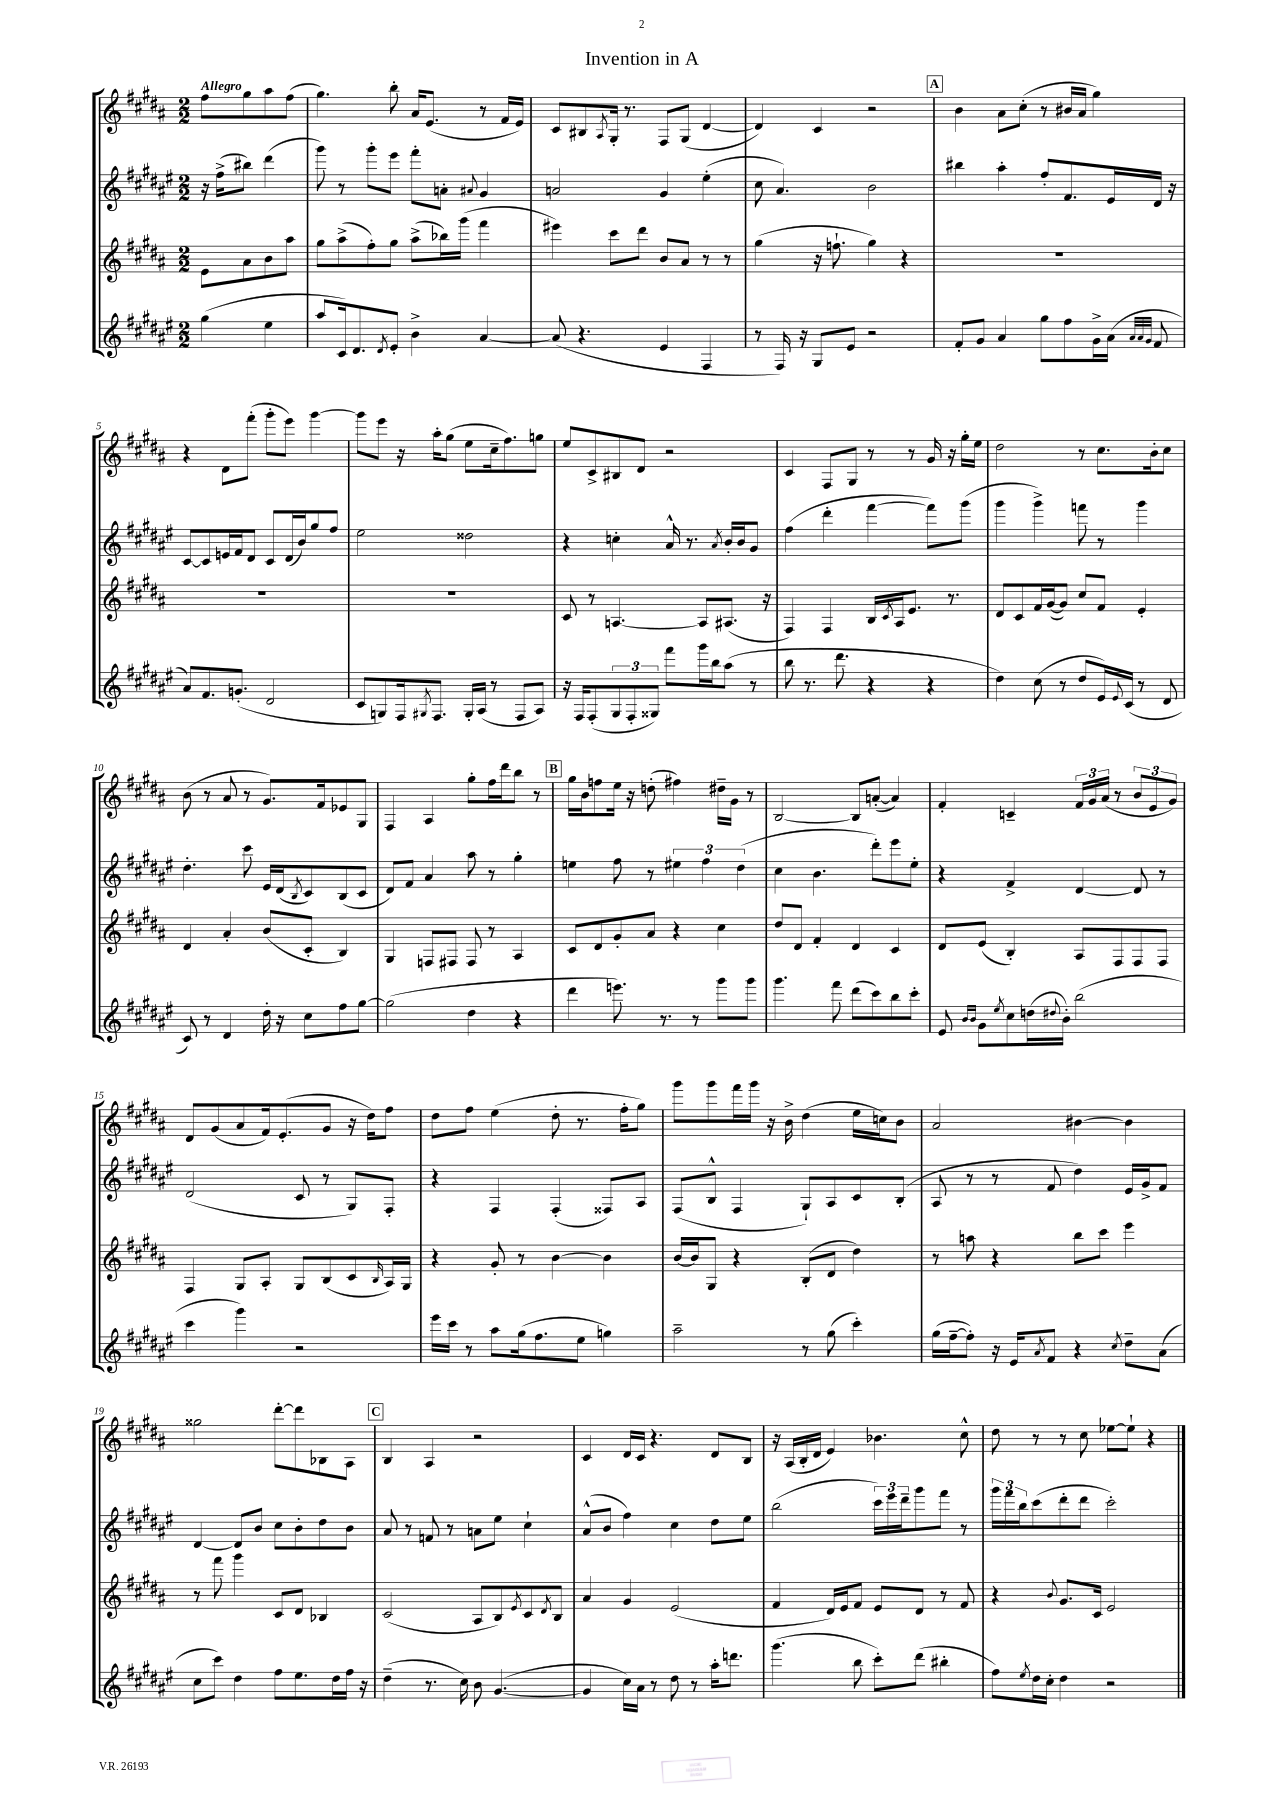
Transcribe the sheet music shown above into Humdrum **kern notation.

**kern	**kern	**kern	**kern
*part4	*part3	*part2	*part1
*staff4	*staff3	*staff2	*staff1
*clefG2	*clefG2	*clefG2	*clefG2
*k[f#c#g#d#a#e#]	*k[f#c#g#d#a#]	*k[f#c#g#d#a#e#]	*k[f#c#g#d#a#]
*M2/2	*M2/2	*M2/2	*M2/2
=	=	=	=
!	!	!	!LO:TX:a:B:t=Allegro
(4gg#\	8e\L	16r	8ff#\L
.	.	(16ff#^\KL	.
.	8a#\	8bb#X\J)	8gg#\
4ee#\	8b\	(4ddd#\	8aa#\
.	8aa#\J	.	(8ff#\J
=1	=1	=1	=1
8aa#/L	8gg#\L	8ggg#\)	4.gg#\)
16c#/k)	(8aa#^\	8r	.
8.d#/	.	.	.
.	8ff#'\)	8ggg#'\L	.
8qd#/	.	.	.
8e#'/J	8gg#\J	8eee#\J	8bb'\
4b^\	(8aa#^\L	8fff#'\L	16a#/KL
.	.	.	(8.e/J
.	16bb-X\L)	8an'\J	.
.	(16ggg#\JJ	.	.
.	.	8qqa#X/	.
[4a#/	4fff#\	4g#/	8r
.	.	.	16f#/LL
.	.	.	16e/JJ)
=2	=2	=2	=2
(8a#/]	4eee#X\)	2an/	8c#/L
4.r	.	.	8B#X/
.	.	.	8qA#/
.	8ccc#\L	.	16G#'/Jk
.	.	.	8.r
.	8ddd#\J	.	.
4e#/	8b/L	4g#/	8F#/L
.	8a#/J	.	(8G#/J
4F#/	8r	(4ee#'\	[4d#/
.	8r	.	.
=3	=3	=3	=3
8r	(4gg#\	8cc#\	4d#/])
16F#/)	.	4.a#/)	.
16r	.	.	.
8G#/L	16r	.	4c#/
.	8.ffn`\	.	.
8e#/J	.	.	.
2r	4gg#\)	2b\	2r
.	4r	.	.
!!LO:REH:place=s1:t=A
=4	=4	=4	=4
8f#'/L	1r	4bb#X\	4b\
8g#/J	.	.	.
4a#/	.	4aa#'\	8a#\L
.	.	.	(8cc#'\J
8gg#\L	.	8ff#'/L	8r
8ff#\	.	8.f#/	16b#X/LL
.	.	.	16a#/JJ
16g#^\L	.	.	4gg#\)
(16a#\JJ	.	16e#/L	.
32qqa#/LLL	.	.	.
32qqa#/	.	.	.
32qqg#/JJJ	.	.	.
8f#/	.	16d#/JJ	.
.	.	16r	.
!!LO:LB:g=z
=5	=5	=5	=5
8a#/L)	1r	[8c#/L	4r
8.f#/	.	8c#/]	.
.	.	16en/L	8d#\L
(8.gn'/J	.	16f#/J	.
.	.	8d#/J	(8fff#'\J
2d#/	.	8c#/L	8ggg#'\L
.	.	(16d#/L	8eee\J)
.	.	16b/J)	.
.	.	8gg#/	[4ggg#\
.	.	8ff#/J	.
=6	=6	=6	=6
8c#/L	1r	2ee#\	8ggg#\L]
8Gn/)	.	.	8eee\J
16F#/k	.	.	16r
8qG#X/	.	.	.
8.F#/J	.	.	16aa#'\KL
.	.	.	(8gg#\J
16G#'/LL	.	2dd##X\	8ee\L
(16A#/JJ	.	.	.
8r	.	.	16cc#~\k
.	.	.	8.ff#\)
8F#/L	.	.	.
8A#/J)	.	.	8ggn\J
=7	=7	=7	=7
16r	8c#/	4r	8ee/L
16F#/KL	.	.	.
(8F#'/	8r	.	8c#^/
12G#/	[4.An/	4ccn'\	8B#X/
12F#'/	.	.	.
.	.	.	8d#/J
12G##X/J)	.	.	.
8fff#\L	.	16a#^^/	2r
.	.	8.r	.
16ggg#\L	8A/L]	.	.
16bb\J	.	.	.
.	.	8qa#/	.
(8aa#\J	(8.A#X/J	16b'/LL	.
.	.	16b/J	.
8r	.	8g#/J	.
.	16r	.	.
=8	=8	=8	=8
8bb\	4F#/)	(4ff#\	4c#/
8.r	.	.	.
.	4F#/	4ddd#'\	8F#/L
8.ddd#\	.	.	.
.	.	.	8G#/J
4r	16B/LL	[4fff#\	8r
.	8qc#/	.	.
.	16A#/J	.	.
.	8.e/J	.	8r
4r	.	8fff#\L])	16g#/
.	8.r	.	16r
.	.	(8ggg#\J	16gg#'\LL
.	.	.	16ee\JJ
=9	=9	=9	=9
4dd#\)	8d#/L	4ggg#\	2dd#\
.	8c#/	.	.
(8cc#\	16f#/L	4ggg#^\)	.
.	([16g#/J	.	.
8r	8g#/J])	.	.
8dd#/L	8cc#/L	8fffn\	8r
16e#/L)	8f#/J	8r	8.cc#\L
8qqe#/	.	.	.
(16c#/JJ	.	.	.
8r	4e'/	4ggg#\	.
.	.	.	16b'\k
8d#/	.	.	8cc#\J
!!LO:LB:g=z
=10	=10	=10	=10
8c#/)	4d#/	4.dd#'\	(8b\
8r	.	.	8r
4d#/	4a#'/	.	8a#/
.	.	8ccc#\	8r
16dd#'\	(8b/L	16e#/LL	8.g#/L)
16r	.	(16d#/J	.
.	.	8qB/	.
8cc#\L	8c#'/J	8c#/)	.
.	.	.	16f#/k
8ff#\	4B/)	(8B/	8e-X/
[8gg#\J	.	8c#/J	8G#/J
=11	=11	=11	=11
(2gg#\]	4G#/	8d#/L)	4F#/
.	.	8f#/J	.
.	8Fn/L	4a#/	4A#/
.	8F#X/J	.	.
4dd#\	8F#/	8aa#\	8gg#'\L
.	8r	8r	16ff#\L
.	.	.	16ddd#\J
4r	4A#/	4gg#'\	8bb\J
.	.	.	8r
!!LO:REH:place=s1:t=B
=12	=12	=12	=12
4ddd#\	8c#/L	4een\	16gg#\LL
.	.	.	16b\J
.	8d#/	.	8ffn\
8.eeen\)	8g#'/	8ff#\	16ee\Jk
.	.	.	16r
.	8a#/J	8r	(8ddn'\
8.r	.	.	.
.	4r	6ee#X\	4ff#X\)
8r	.	.	.
.	.	6ff#\	.
8ggg#\L	4cc#\	.	16dd#X~\LL
.	.	.	16g#\JJ
.	.	(6dd#\	.
8ggg#\J	.	.	8r
=13	=13	=13	=13
4.ggg#\	8dd#/L	4cc#\	[2B/
.	8d#/J	.	.
.	4f#'/	4.b\	.
8fff#\	.	.	.
(8ddd#\L	4d#/	.	8B/L]
8ccc#\)	.	8ddd#'\L)	([8an'/J
8bb\	4c#/	8eee#\	4a/])
8ccc#'\J	.	8ee#'\J	.
=14	=14	=14	=14
8e#/	8d#/L	4r	4f#'/
16qqb/LL	.	.	.
16qqb/JJ	.	.	.
8g#\L	(8e/J	.	.
8qee#/	.	.	.
8cc#\	4B'/)	4f#^/	4cn~/
(16ddn\L	.	.	.
8qqdd#X/	.	.	.
16b'\JJ)	.	.	.
(2bb\	8A#/L	[4d#/	24f#/LL
.	.	.	24g#/
.	.	.	(24a#/JJ
.	8F#/	.	8r
.	8F#/	8d#/]	12b/L
.	.	.	12e/
.	8F#/J	8r	.
.	.	.	12g#/J)
!!LO:LB:g=z
=15	=15	=15	=15
4ccc#\	4F#/	(2d#/	8d#/L
.	.	.	(8g#/
4ggg#\)	8G#/L	.	8a#/
.	8A#'/J	.	16f#/k)
.	.	.	(8.e'/
2r	8G#/L	8c#/	.
.	(8B/	8r	8g#/J
.	8c#/	8G#/L)	16r
.	.	.	16dd#\KL)
.	16qqB/	.	.
.	16A#/L)	8F#'/J	8ff#\J
.	16G#/JJ	.	.
=16	=16	=16	=16
16eee#\LL	4r	4r	8dd#\L
16ccc#\JJ	.	.	.
8r	.	.	8ff#\J
8aa#\L	8g#'/	4F#/	(4ee\
(16gg#\k	8r	.	.
8.ff#\	.	.	.
.	[4b\	(4F#'/	8dd#'\
8ee#\J	.	.	8.r
4ggn\)	4b\]	8F##X/L)	.
.	.	.	16ff#'\KL
.	.	8A#/J	8gg#\J)
=17	=17	=17	=17
2aa#~\	[16b/LL	(8F#/L	8ggg#\L
.	16b/J]	.	.
.	8G#/J	8B^^/J	8ggg#\
.	4r	4F#/	16fff#\L
.	.	.	16ggg#\JJ
.	.	.	16r
.	.	.	16b^\
8r	(8B'/L	8G#`/L)	(4dd#\
(8gg#\	8d#/J	8A#/	.
4ccc#'\)	4dd#\)	8c#/	16ee\LL
.	.	.	16ccn\J)
.	.	(8B'/J	8b\J
=18	=18	=18	=18
(16gg#\LL	8r	8A#/	2a#/
[16ff#~\J	.	.	.
8ff#'\J])	8aan\	8r	.
16r	4r	8r	.
16e#/KL	.	.	.
8qa#/	.	.	.
8f#/J	.	8f#/	.
4r	8bb\L	4dd#\)	[4b#X\
.	8ccc#\J	.	.
8qcc#/	.	.	.
8dd#~\L	4eee\	16e#/LL	4b#\]
.	.	16g#^/J	.
(8a#\J	.	8f#/J	.
!!LO:LB:g=z
=19	=19	=19	=19
8cc#\L	8r	[4d#/	2gg##X\
8ccc#\J)	8fff#\	.	.
4dd#\	4ggg#\	8d#/L]	.
.	.	8b/J	.
8ff#\L	8c#/L	8cc#\L	[8ddd#'\L
8.ee#\	8d#/J	8b'\	8ddd#\]
.	4B-X/	8dd#\	8B-X\
16dd#\L	.	.	.
16ff#\JJ	.	8b\J	8A#\J
16r	.	.	.
!!LO:REH:place=s1:t=C
=20	=20	=20	=20
(4dd#~\	(2c#/	8a#/	4B/
.	.	8r	.
8.r	.	8fn/	4A#/
.	.	8r	.
16cc#\)	.	.	.
8b\	8A#/L	8an\L	2r
([4.g#/	8B/)	8ee#\J	.
.	8qe/	.	.
.	8c#/	4cc#`\	.
.	8qd#/	.	.
.	8B/J	.	.
=21	=21	=21	=21
4g#/]	4a#/	(8a#^^/L	4c#/
.	.	8b/J	.
16cc#\LL)	4g#/	4ff#\)	16d#/LL
16a#\JJ	.	.	16c#/JJ
8r	.	.	4.r
8dd#\	(2e/	4cc#\	.
8r	.	.	.
16aa#'\KL	.	8dd#\L	8d#/L
8.dddn\J	.	.	.
.	.	8ee#\J	8B/J
=22	=22	=22	=22
(4.ggg#\	4f#/	(2bb\	16r
.	.	.	(16A#/LL
.	.	.	16B'/
.	.	.	16d#/JJ
.	16d#/LL)	.	4e/)
.	16e/J	.	.
8bb\	8f#/J	.	.
8ccc#'\L)	8e/L	24ccc#\LL)	4.b-X\
.	.	24eee#\	.
.	.	24ddd#~\J	.
(8ddd#\J	8d#/J	8ggg#\	.
4bb#X'\	8r	8fff#\J	.
.	8f#/	8r	8cc#^^\
=23	=23	=23	=23
8ff#\L)	4r	24ggg#\LL	8dd#\
.	.	24fff#\	.
.	.	24bb\J	.
8qee#/	.	.	.
16dd#\L	.	(8ccc#\	8r
16cc#'\JJ	.	.	.
.	8qqb/	.	.
4dd#\	8.g#/L	8ddd#'\	8r
.	.	8ddd#\J	8cc#\
.	16c#/Jk	.	.
2r	2e/	2ccc#'\)	[8ee-X\L
.	.	.	8ee-`\J]
.	.	.	4r
==	==	==	==
*-	*-	*-	*-
